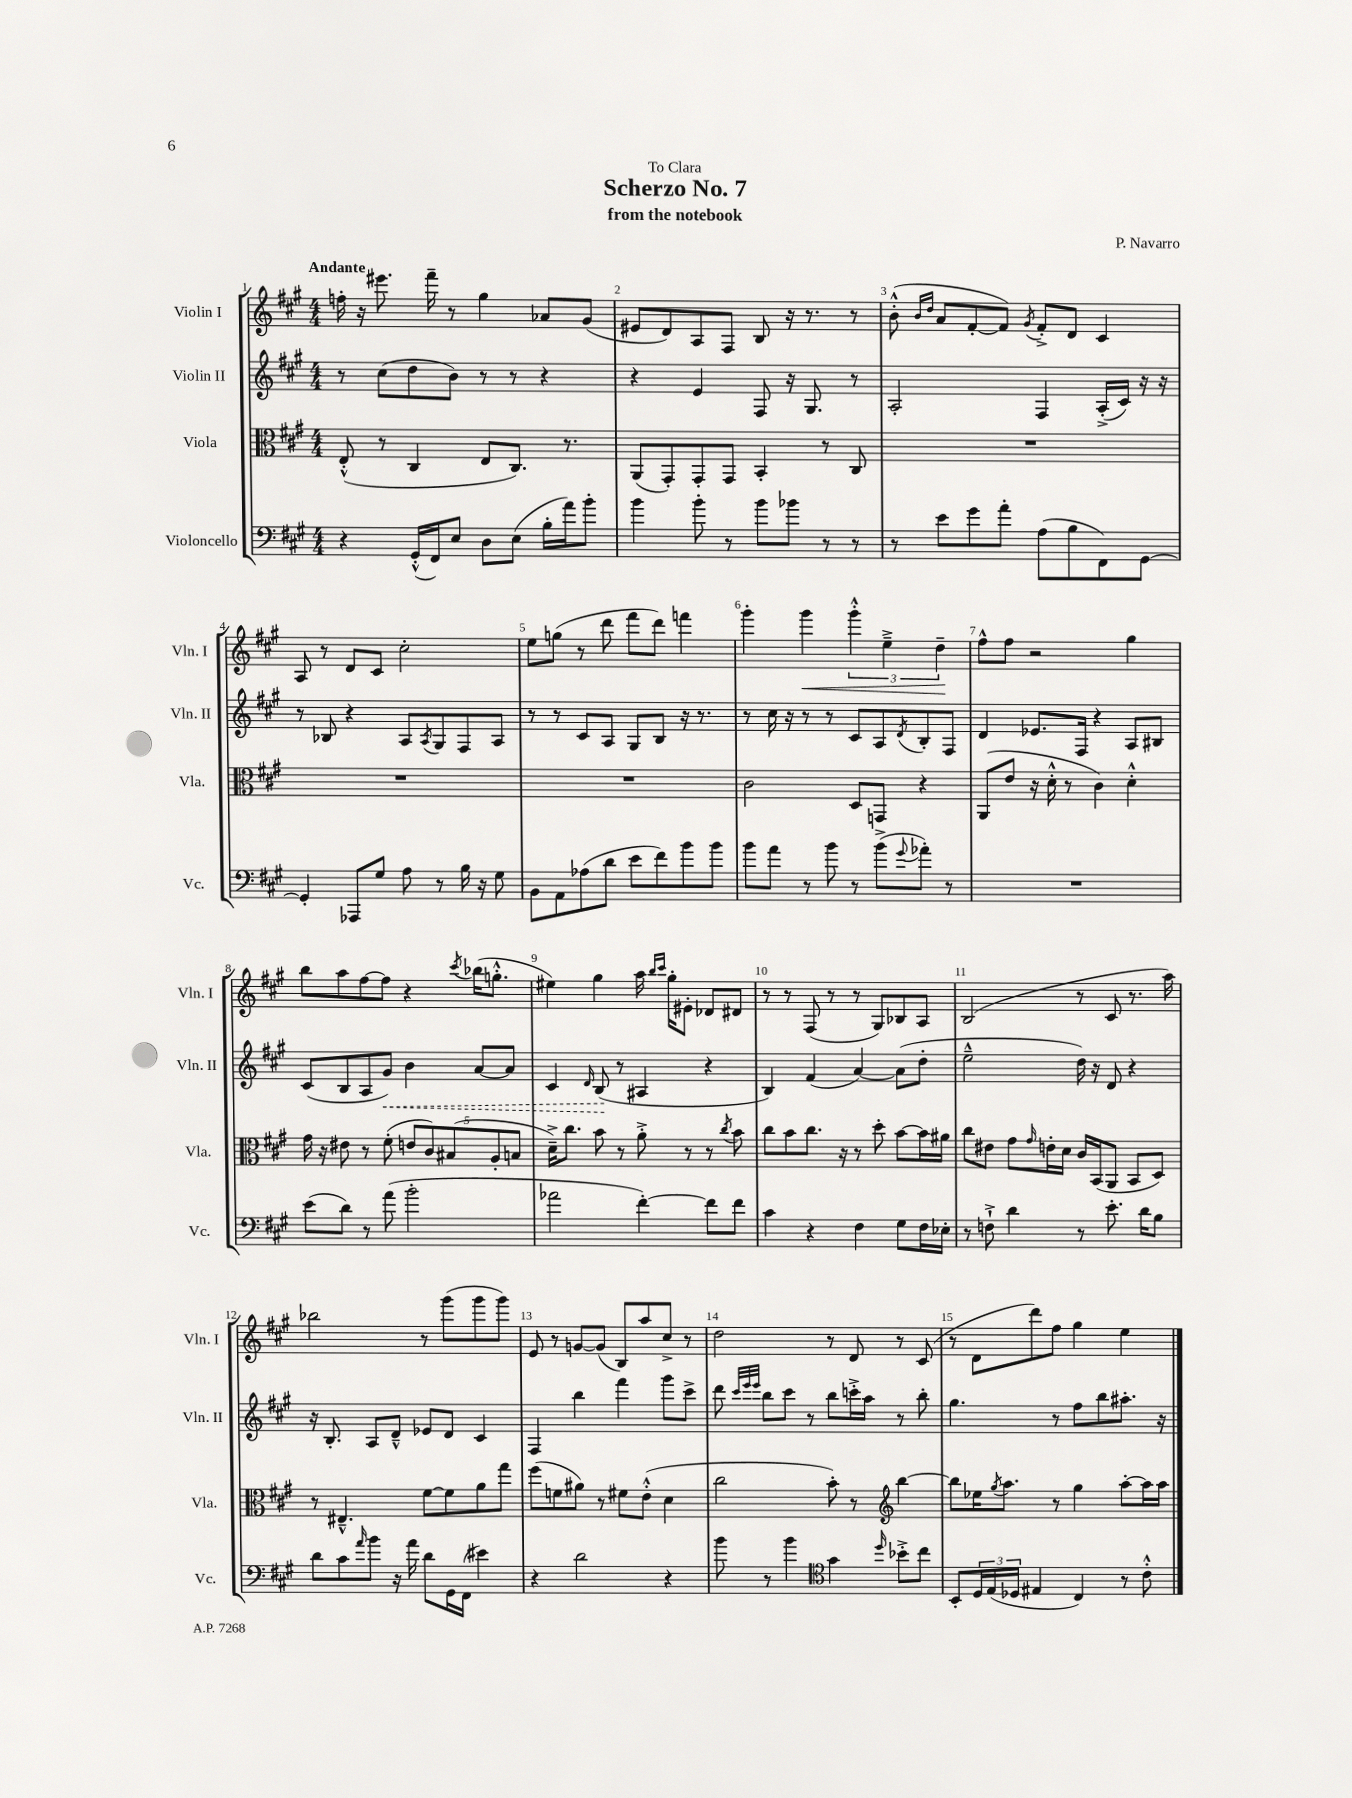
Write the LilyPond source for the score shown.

\header { title = "Scherzo No. 7" composer = "P. Navarro" subtitle = "from the notebook" dedication = "To Clara" }
<<
\new StaffGroup <<
\new Staff = "s0" \with { instrumentName = "Violin I" shortInstrumentName = "Vln. I" } {
    \clef treble \key a \major \numericTimeSignature \time 4/4 \tempo "Andante"
    f''16-. r16 eis'''8. fis'''16-- r8 gis''4 aes'8 gis'8( |
    eis'8 d'8) a8 fis8 b8 r16 r8. r8 |
    b'8-.-^( \grace { b'16 d''16 } a'8 fis'8~-. fis'8) \acciaccatura { gis'8 } fis'8-.-> d'8 cis'4 |
    a8 r8 d'8 cis'8 cis''2-. |
    e''8 g''8( r8 d'''8 fis'''8 d'''8) f'''4 |
    gis'''4-. gis'''4\< \tuplet 3/2 { gis'''4-.-^ e''4---> d''4--\! } |
    fis''8-^ fis''8 r2 gis''4 |
    b''8 a''8 fis''8~ fis''8 r4 \acciaccatura { cis'''8 } bes''16( g''8.-.-^ |
    eis''4) gis''4 a''16 \grace { b''16 cis'''16 } gis''16-. eis'8-. des'8 dis'8 |
    r8 r8 fis8( r8 r8 gis8) bes8 a8 |
    b2( r8 cis'8 r8. a''16) |
    bes''2 r8 gis'''8( gis'''8 gis'''8) |
    e'8 r8 g'8~ g'8( b8) a''8 cis''8-> r8 |
    d''2 r8 d'8 r8 cis'8( |
    r8 d'8 d'''8) fis''8 gis''4 e''4 \bar "|." |
}
\new Staff = "s1" \with { instrumentName = "Violin II" shortInstrumentName = "Vln. II" } {
    \clef treble \key a \major \numericTimeSignature \time 4/4
    r8 cis''8( d''8 b'8) r8 r8 r4 |
    r4 e'4 fis8 r16 gis8. r8 |
    a2-. fis4 a16-.->( cis'16) r16 r16 |
    r8 bes8 r4 a8 \acciaccatura { a8 } gis8 fis8 a8 |
    r8 r8 cis'8 a8 gis8 b8 r16 r8. |
    r8 cis''16 r16 r8 r8 cis'8 a8 \acciaccatura { d'8 } b8-. fis8 |
    d'4 ees'8. fis16 r4 a8 bis8 |
    cis'8( b8 a8 \once \override Hairpin.style = #'dashed-line gis'8\<) b'4 a'8~ a'8 |
    cis'4 \grace { d'16 } b8\!( r8 ais4 r4 |
    b4) fis'4( a'4~) a'8( d''8-. |
    e''2---^ d''16) r16 d'8 r4 |
    r16 b8.-. a8 d'8---^ ees'8 d'8 cis'4 |
    fis4 b''4 fis'''4 gis'''8 cis'''8-> |
    d'''8 \grace { cis'''32 e'''32 e'''32 } b''8 cis'''8 r8 b''8 c'''16-.-> a''16 r8 b''8-. |
    gis''4. r8 fis''8 b''8 ais''8.-. r16 \bar "|." |
}
\new Staff = "s2" \with { instrumentName = "Viola" shortInstrumentName = "Vla." } {
    \clef alto \key a \major \numericTimeSignature \time 4/4
    e8-.-^( r8 cis4 e8 cis8.) r8. |
    a,8( gis,8-.) gis,8-. gis,8 b,4-. r8 cis8 |
    R1 |
    R1 |
    R1 |
    cis'2 d8 g,8 r4 |
    a,8( e'8 r16 d'16-.-^ r8 cis'4) d'4-.-^ |
    gis'16 r16 eis'8 r8 fis'8-.( \tuplet 5/4 { e'8 cis'8) bis8( a8-. b8 } |
    d'16--->) cis''8. b'8 r8 a'8-.-> r8 r8 \acciaccatura { cis''8 } b'8 |
    cis''8 b'8 cis''8. r16 r8 d''8-. b'8~ b'16 ais'16 |
    cis''8 eis'8 gis'8 \grace { gis'16 } e'16-. d'16 cis'16 b,16( a,8 b,8 d8) |
    r8 eis4.---^ fis'8~ fis'8 a'8 gis''8 |
    fis''8( f'8 ais'8) r8 fis'8 e'8-.-^( d'4 |
    cis''2 b'8-.) r8 \clef treble b''4~ |
    b''8 ees''16 \acciaccatura { gis''8 } a''8. r8 gis''4 a''8~-. a''16 a''16 \bar "|." |
}
\new Staff = "s3" \with { instrumentName = "Violoncello" shortInstrumentName = "Vc." } {
    \clef bass \key a \major \numericTimeSignature \time 4/4
    r4 gis,16-.-^( fis,16) e8 d8 e8( b16-. a'16) b'8-. |
    b'4 b'8-. r8 b'8 bes'8 r8 r8 |
    r8 e'8 gis'8 a'8-. a8( b8 fis,8) gis,8~ |
    gis,4-. aes,,8 gis8 a8 r8 b16 r16 gis8 |
    b,8 a,8 aes8( d'8 e'8 fis'8) b'8 b'8 |
    b'8 a'8 r8 b'8 r8 b'8->( \appoggiatura { gis'8 } aes'8-.) r8 |
    R1 |
    e'8( d'8) r8 a'8( b'2-. |
    aes'2 fis'4~-.) fis'8 fis'8 |
    cis'4 r4 fis4 gis8 fis16 ees16-. |
    r8 f8-!-> d'4 r8 e'8.-. d'16 b8 |
    d'8 cis'8 \grace { a'16 } b'8 r16 a'16 d'8 gis,16 fis,16( eis'4) |
    r4 d'2 r4 |
    b'8 r8 b'4 \clef tenor gis'4 \grace { d''16 } bes'8-.-> cis''8 |
    b,8-. \tuplet 3/2 { d16 e16( des16 } eis4 cis4) r8 cis'8-.-^ \bar "|." |
}
>>
>>
\layout { \context { \Score \override BarNumber.break-visibility = ##(#f #t #t) barNumberVisibility = #all-bar-numbers-visible } }
